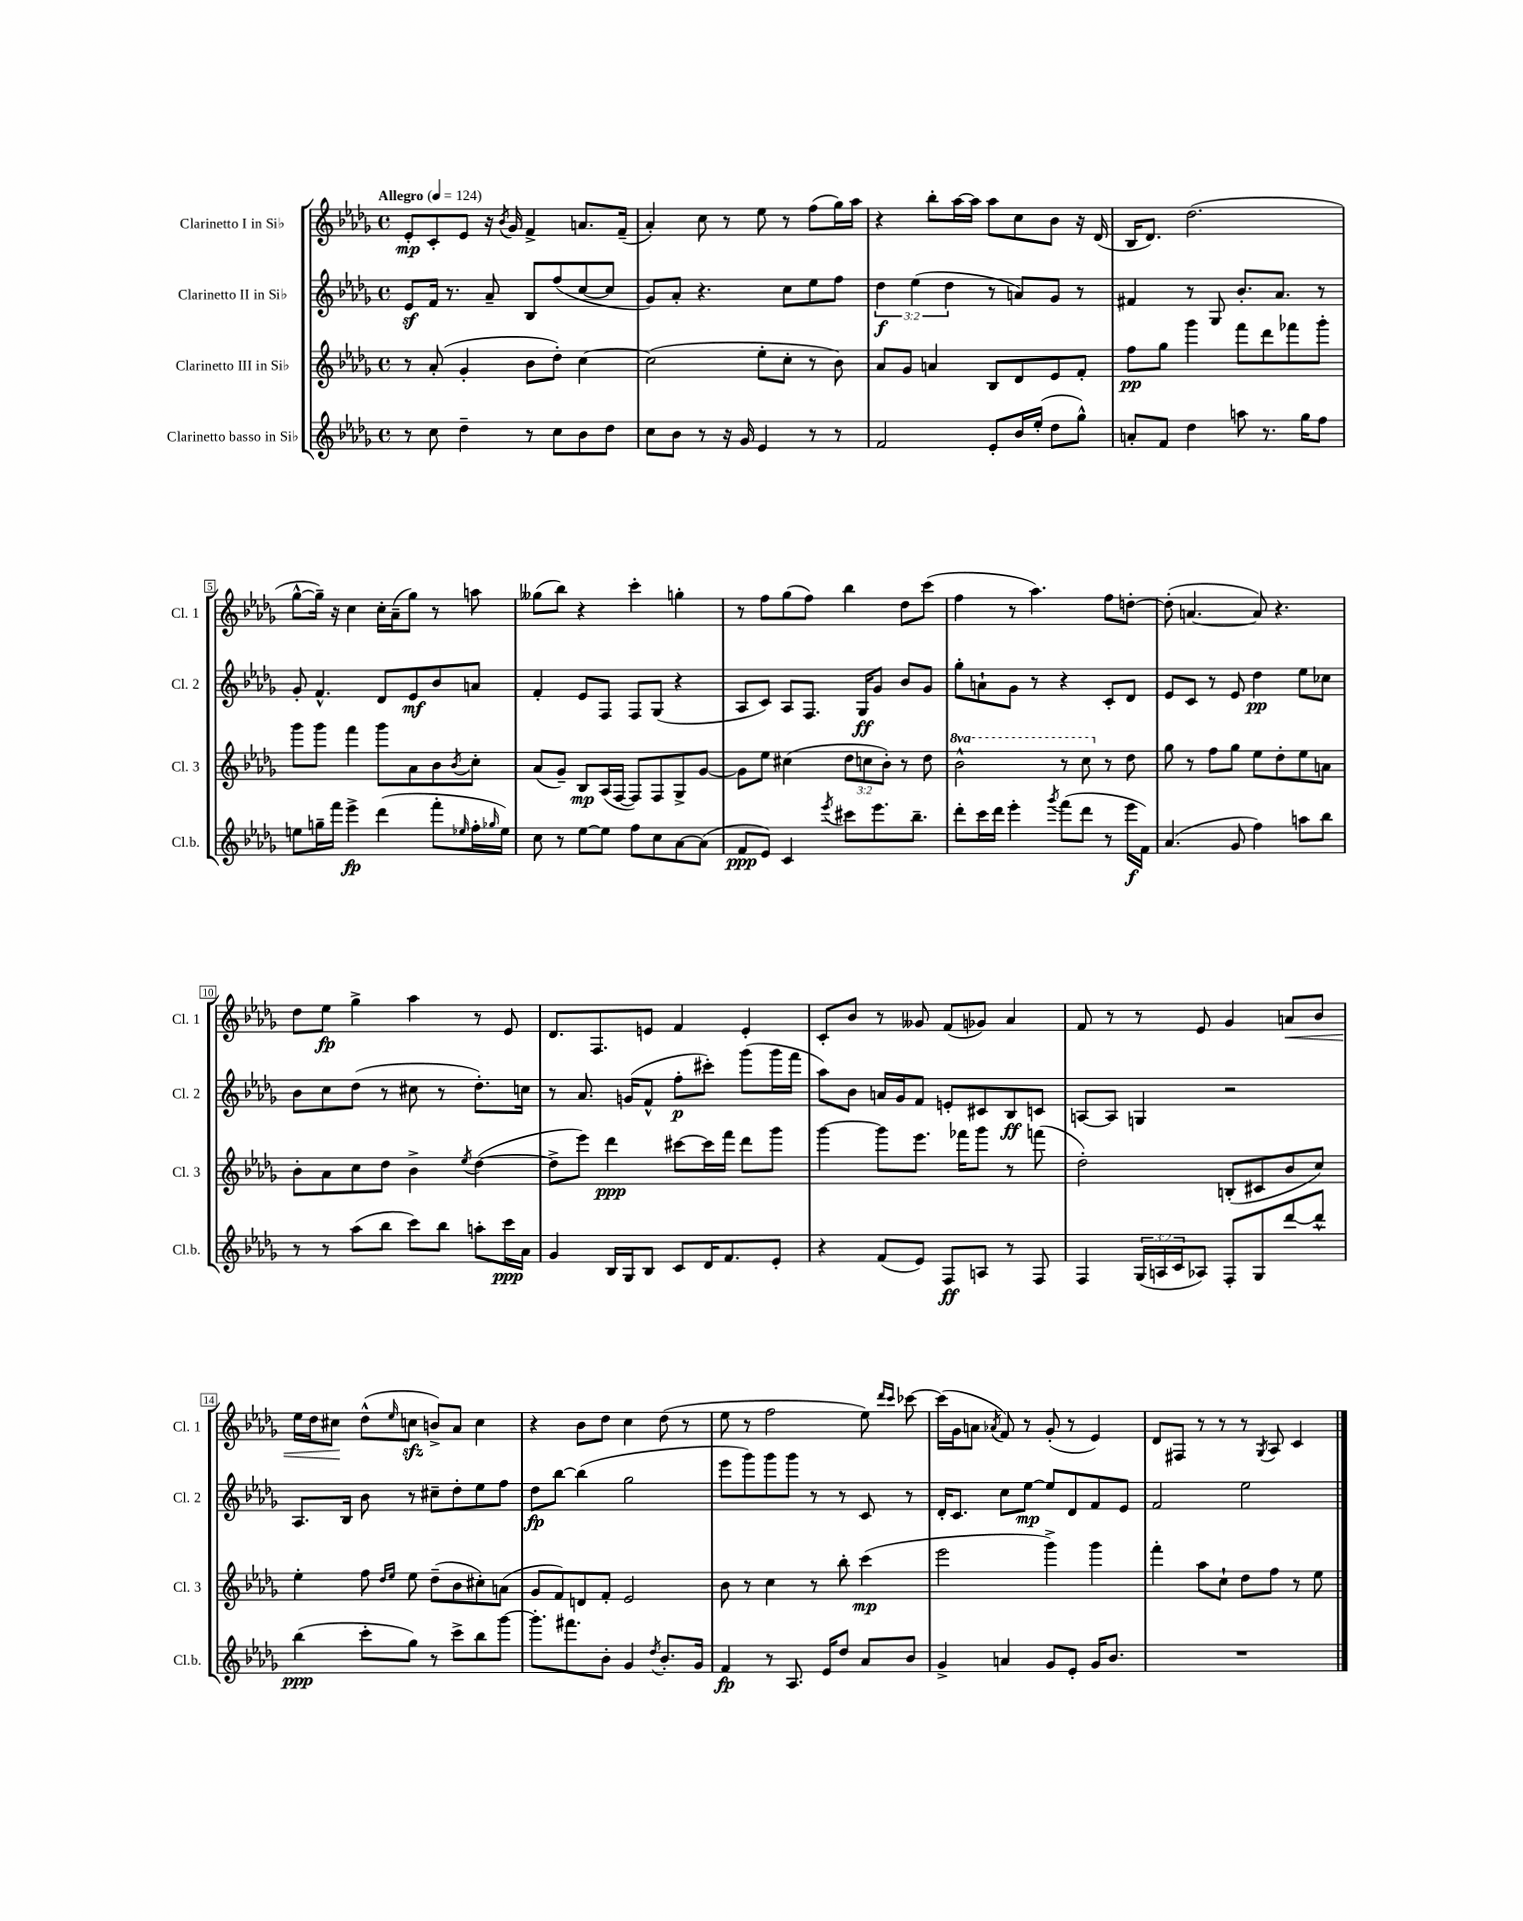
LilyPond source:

<<
\new StaffGroup <<
\new Staff = "s0" \with { instrumentName = "Clarinetto I in Sib" shortInstrumentName = "Cl. 1" } {
    \clef treble \key des \major \defaultTimeSignature \time 4/4 \tempo "Allegro" 4 = 124
    ees'8-.\mp c'8-. ees'8 r16 \acciaccatura { bes'8 } ges'16 f'4-> a'8. f'16--( |
    aes'4-.) c''8 r8 ees''8 r8 f''8( ges''16) aes''16 |
    r4 bes''8-. aes''16~ aes''16 aes''8 c''8 bes'8 r16 des'16( |
    bes16 des'8.) des''2.( |
    ges''8~-^ ges''16--) r16 c''4 c''16-. aes'16--( ges''8) r8 a''8 |
    geses''8( bes''8) r4 c'''4-. g''4-. |
    r8 f''8 ges''8( f''8) bes''4 des''8 c'''8( |
    f''4 r8 aes''4.) f''8 d''8~-. |
    d''8-.( a'4.~ a'8) r4. |
    des''8 ees''8\fp ges''4-> aes''4 r8 ees'8 |
    des'8. f8. e'8 f'4 e'4-. |
    c'8-. bes'8 r8 geses'8 f'8( ges'8) aes'4 |
    f'8 r8 r8 ees'8 ges'4 a'8\< bes'8 |
    ees''16 des''16 cis''8\! des''8-^( \grace { ees''16 } c''8\sfz b'8->) aes'8 c''4 |
    r4 bes'8 des''8 c''4 des''8( r8 |
    ees''8 r8 f''2 ees''8) \grace { des'''16 c'''16 } ces'''8~ |
    ces'''16( ges'16 a'8 \acciaccatura { aes'8 } f'8) r8 ges'8-.( r8 ees'4) |
    des'8 fis8 r8 r8 r8 \acciaccatura { ges8 } aes8 c'4 \bar "|." |
}
\new Staff = "s1" \with { instrumentName = "Clarinetto II in Sib" shortInstrumentName = "Cl. 2" } {
    \clef treble \key des \major \defaultTimeSignature \time 4/4 \override Staff.TupletNumber.text = #tuplet-number::calc-fraction-text
    ees'8\sf f'16 r8. aes'8-- bes8 f''8( c''8~ c''8 |
    ges'8) aes'8-. r4. c''8 ees''8 f''8 |
    \tuplet 3/2 { des''4\f ees''4( des''4 } r8 a'8) ges'8 r8 |
    fis'4 r8 ges8 bes'8.-. aes'8. r8 |
    ges'8-. f'4.-^ des'8 ees'8\mf bes'8 a'8 |
    f'4-. ees'8 f8 f8 ges8( r4 |
    aes8 c'8) aes8 f8. ges16\ff ges'8 bes'8 ges'8 |
    ges''8-. a'8-! ges'8 r8 r4 c'8-. des'8 |
    ees'8 c'8 r8 ees'8 des''4\pp ees''8 ces''8 |
    bes'8 c''8 des''8( r8 cis''8 r8 des''8.-.) c''16 |
    r8 aes'8. g'16( f'8-^ f''8-.\p cis'''8-.) ges'''8( ges'''16 f'''16 |
    aes''8) bes'8 a'16 ges'16 f'8 e'8-. cis'8 bes8\ff c'8 |
    a8~ a8 g4 r2 |
    aes8. bes16 bes'8 r8 cis''8-- des''8-. ees''8 f''8 |
    des''8\fp bes''8~ bes''4( ges''2 |
    ees'''8 ges'''8) ges'''8 ges'''8 r8 r8 c'8 r8 |
    des'16-. c'8. c''8 ees''8~\mp ees''8 des'8 f'8 ees'8 |
    f'2 ees''2 \bar "|." |
}
\new Staff = "s2" \with { instrumentName = "Clarinetto III in Sib" shortInstrumentName = "Cl. 3" } {
    \clef treble \key des \major \defaultTimeSignature \time 4/4 \override Staff.TupletNumber.text = #tuplet-number::calc-fraction-text \set Staff.ottavationMarkups = #ottavation-simple-ordinals
    r8 aes'8-.( ges'4-. bes'8 des''8-.) c''4~ |
    c''2( ees''8-. c''8-. r8 bes'8) |
    aes'8 ges'8 a'4 bes8 des'8 ees'8 f'8-. |
    f''8\pp ges''8 ges'''4 f'''8 des'''8 fes'''8 ges'''8-. |
    ges'''8 ges'''8 f'''4 ges'''8 aes'8 bes'8 \acciaccatura { bes'8 } c''8-. |
    aes'8( ges'8--) bes8\mp aes16( f16~ f8) f8 ges8-> ges'8~ |
    ges'8 ees''8 cis''4( \tuplet 3/2 { des''8 c''8 bes'8-.) } r8 des''8 |
    \ottava #1 bes''2-^ r8 c'''8 \ottava #0 r8 des''8 |
    ges''8 r8 f''8 ges''8 ees''8 des''8-. ees''8 a'8 |
    bes'8-. aes'8 c''8 des''8 bes'4-> \acciaccatura { ees''8 } des''4~( |
    des''8-> ees'''8) des'''4\ppp cis'''8~ cis'''16 f'''16 des'''8 ges'''8 |
    ges'''4~ ges'''8 ees'''8. fes'''16 ges'''8 r8 f'''8( |
    des''2-.) b8-.( cis'8 bes'8 c''8) |
    ees''4-. f''8 \grace { des''16 ees''16 } ees''8 des''8--( bes'8 cis''8-.) a'8( |
    ges'8 f'8) d'8 f'8-. ees'2 |
    bes'8 r8 c''4 r8 bes''8-. c'''4\mp( |
    ees'''2 ges'''4->) ges'''4 |
    f'''4-. aes''8 c''8-! des''8 f''8 r8 ees''8 \bar "|." |
}
\new Staff = "s3" \with { instrumentName = "Clarinetto basso in Sib" shortInstrumentName = "Cl.b." } {
    \clef treble \key des \major \defaultTimeSignature \time 4/4 \override Staff.TupletNumber.text = #tuplet-number::calc-fraction-text
    r8 c''8 des''4-- r8 c''8 bes'8 des''8 |
    c''8 bes'8 r8 r16 ges'16 ees'4 r8 r8 |
    f'2 ees'8-. bes'16 ees''16-.( des''8 ges''8-^) |
    a'8-. f'8 des''4 a''8 r8. ges''16 f''8 |
    e''8 g''16-- f'''16 ees'''4->\fp des'''4( f'''8-. \grace { ees''16 } f''16-. \grace { ges''16 } ees''16) |
    c''8 r8 ees''8~ ees''8 f''8 c''8 aes'8~ aes'8( |
    f'8\ppp ees'8) c'4 \acciaccatura { ees'''8 } cis'''8 ees'''8. bes''8.-- |
    des'''8-. c'''16 des'''16 ees'''4-. \acciaccatura { ges'''8 } f'''8( des'''8 r8 ees'''16\f f'16) |
    aes'4.( ges'8 f''4) a''8 bes''8 |
    r8 r8 aes''8( bes''8 c'''8) bes''8 a''8-. c'''16\ppp aes'16 |
    ges'4 bes16 ges16 bes8 c'8 des'16 f'8. ees'8-. |
    r4 f'8( ees'8) f8\ff a8 r8 f8 |
    f4 \tuplet 3/2 { ges16( a16 c'16 } aes8) f8-. ges8 des'''8~ des'''8-^ |
    bes''4\ppp( c'''8-. ges''8) r8 c'''8-> bes''8 ges'''8~ |
    ges'''8.-. fis'''8. bes'8-. ges'4 \acciaccatura { des''8 } bes'8.-. ges'16 |
    f'4\fp r8 aes8. ees'16 des''8 aes'8 bes'8 |
    ges'4-> a'4 ges'8 ees'8-. ges'16 bes'8. |
    R1 \bar "|." |
}
>>
>>
\layout { \context { \Score \override BarNumber.stencil = #(make-stencil-boxer 0.1 0.3 ly:text-interface::print) } }
